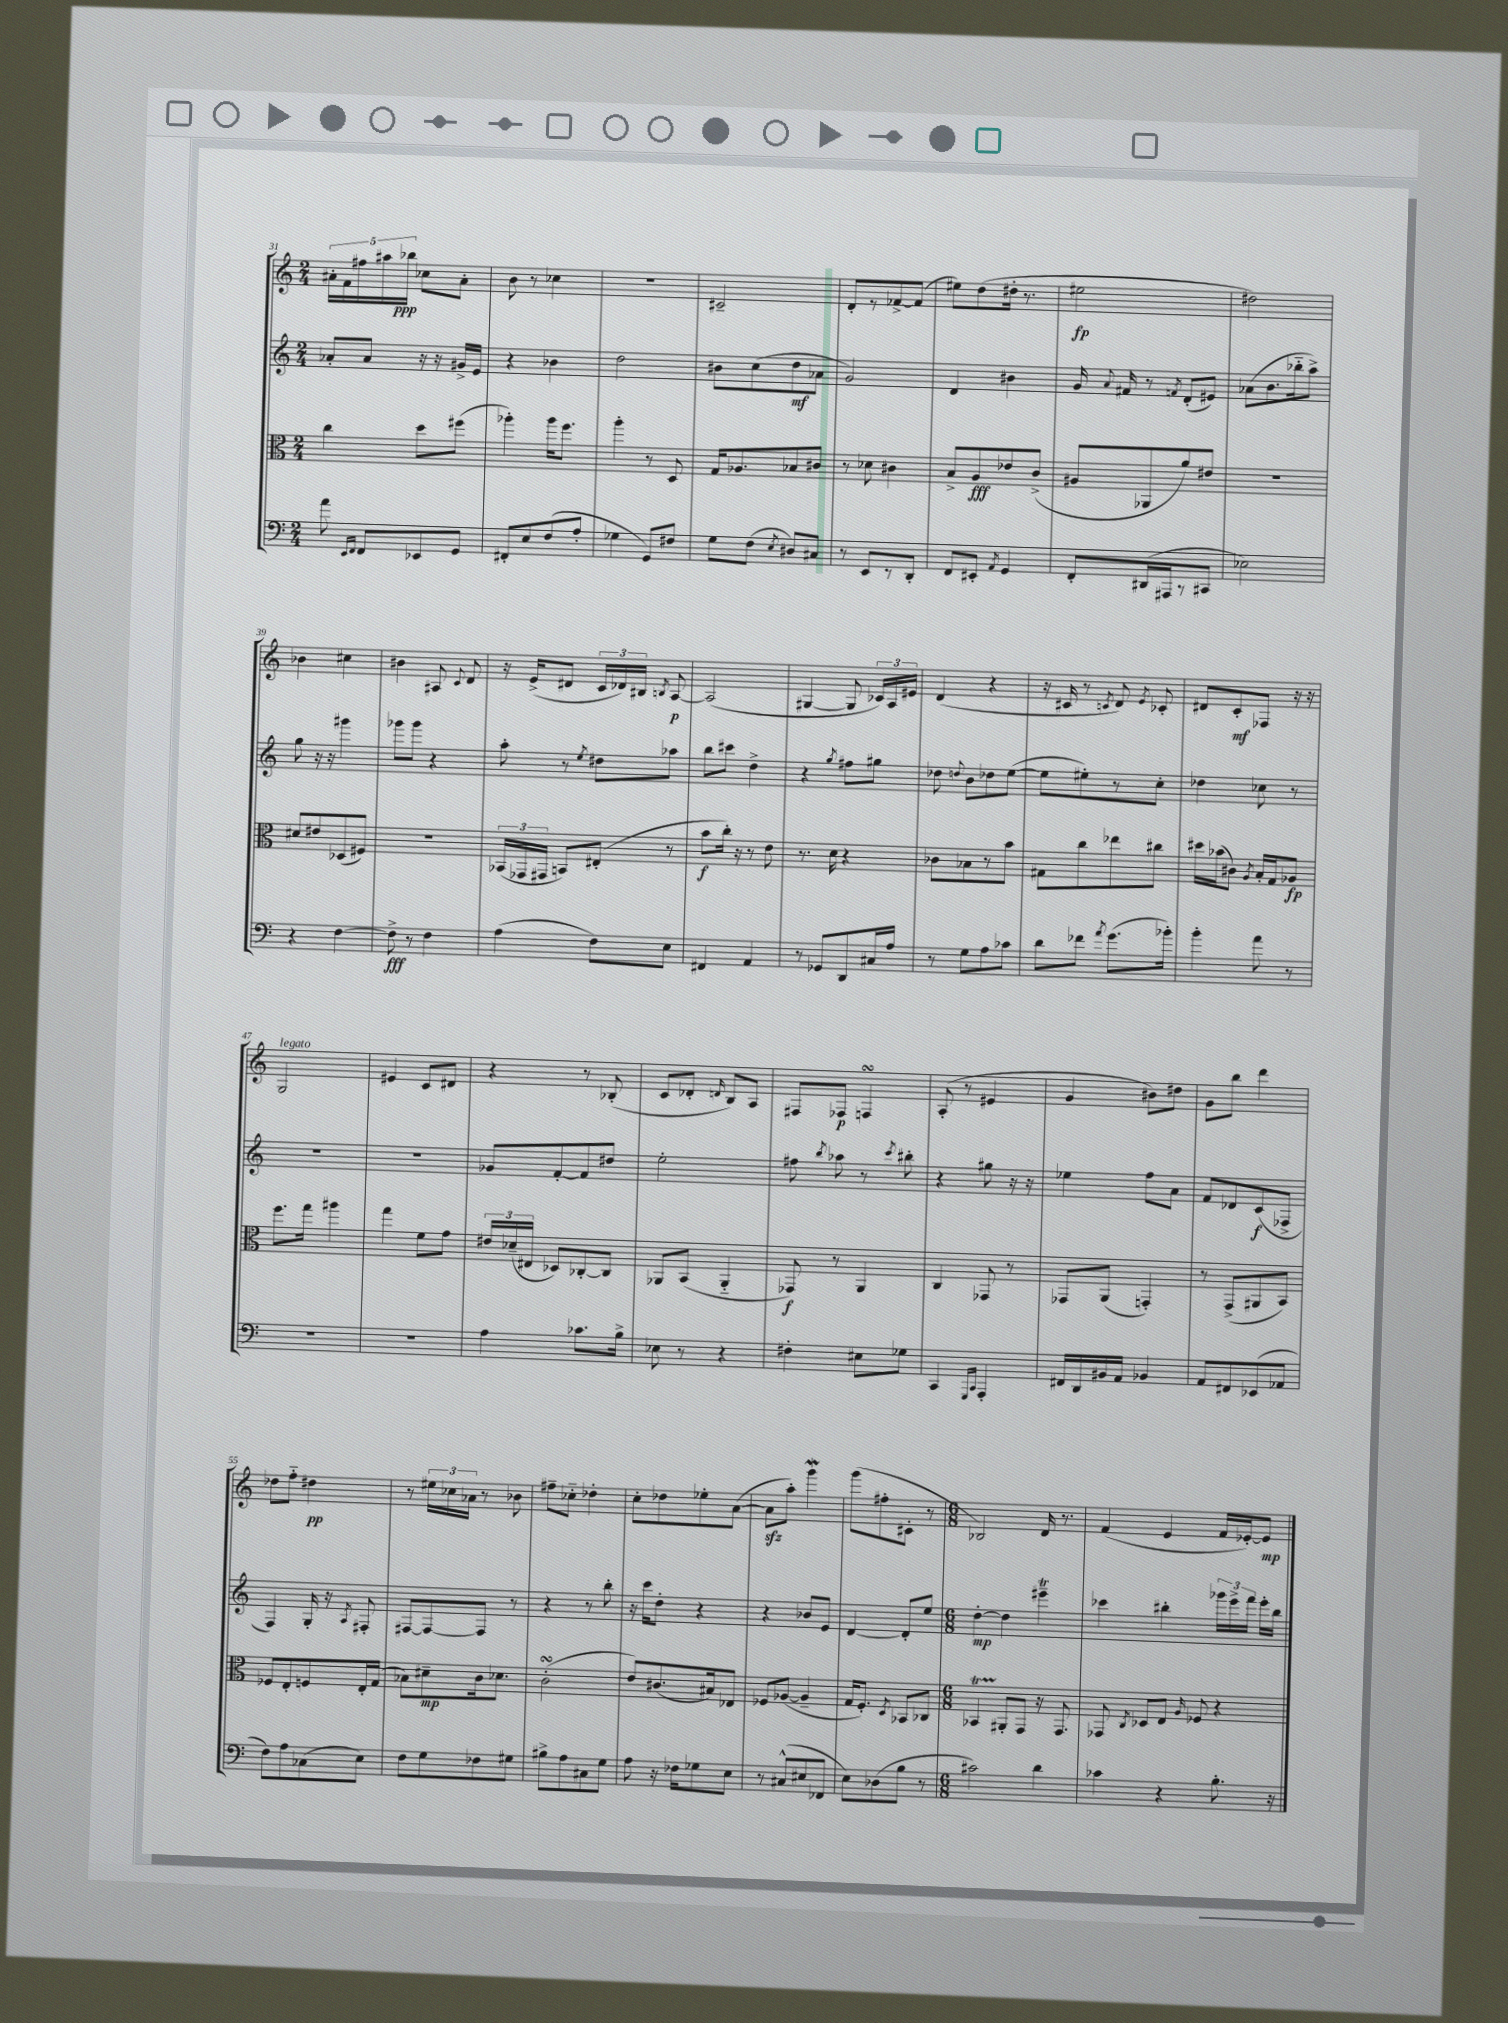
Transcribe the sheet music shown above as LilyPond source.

<<
\new StaffGroup <<
\new Staff = "s0" {
    \clef treble \key c \major \numericTimeSignature \time 2/4
    \autoBeamOff \tuplet 5/4 { ais'16[-. f'16 fis''16 ais''16 bes''16]\ppp } ces''8[ ais'8]-. |
    b'8 r8 ces''4 |
    R2 |
    cis'2-- |
    d'8[-. r8 fes'8~-> fes'8]( |
    eis''8[) d''8( dis''16]-. r8. |
    eis''2\fp |
    dis''2) |
    bes'4 cis''4 |
    bis'4 ais8 \appoggiatura { c'8 } d'8 |
    r16 e'16[->( dis'8] \tuplet 3/2 { c'16[ des'16) bis16] } \acciaccatura { b8 } a8~\p |
    a2( |
    gis4~ gis8 \tuplet 3/2 { ces'16[) a16 eis'16] } |
    d'4( r4 |
    r16 cis'16 r8 \acciaccatura { c'8 } d'8) \acciaccatura { e'8 } ces'8-. |
    dis'8[ c'8-.\mf fes8] r16 r16 |
    g2^\markup { \italic "legato" } |
    eis'4 c'8[ dis'8] |
    r4 r8 bes8-.( |
    c'8[ des'8]-. \grace { d'16 } b8[) a8] |
    fis8[ fes8]\p f4\turn |
    a8-.( r8 eis'4 |
    g'4 bis'8[) dis''8] |
    g'8[ b''8] d'''4 |
    des''8[ f''8]-_ dis''4\pp |
    r8 \tuplet 3/2 { eis''16[ ces''16 aes'16] } r8 bes'8 |
    fis''8[-- ces''8]-_ des''4-. |
    c''8[-. des''8 ees''8-. a'8]~( |
    a'8[\sfz a''8]-.) g'''4\mordent |
    g'''8[( fis''8-. cis'8]-. r8 |
    \numericTimeSignature \time 6/8 bes2) d'16 r8. |
    f'4( e'4 f'16[ ees'16~-.) ees'8]\mp \bar "|." |
}
\new Staff = "s1" {
    \clef treble \key c \major \numericTimeSignature \time 2/4
    \autoBeamOff aes'8[-. aes'8] r16 r16 gis'16[-> e'16] |
    r4 bes'4 |
    d''2 |
    bis'8[ c''8( d''8\mf aes'8] |
    g'2) |
    d'4 bis'4 |
    g'16 \appoggiatura { a'8 } fis'16 r8 \acciaccatura { f'8 } d'8[-.( eis'8]) |
    aes'8[( b'8. bes''16-_ a''8]->) |
    g''8 r16 r16 gis'''4 |
    ges'''8[ ges'''8] r4 |
    a''8-. r8 \acciaccatura { e''8 } dis''8[ aes''8] |
    b''8[ cis'''8] d''4-> |
    r4 \acciaccatura { g''8 } fis''8[ gis''8] |
    des''8 \appoggiatura { d''8 } b'8[ des''8 e''8]~( |
    e''8[ eis''8-.) r8 c''8]-. |
    des''4 ces''8 r8 |
    R2 |
    R2 |
    ges'8[ f'8~-. f'8 dis''8] |
    e''2-. |
    fis''8 \acciaccatura { b''8 } aes''8 r8 \acciaccatura { c'''8 } bis''8-. |
    r4 gis''8 r16 r16 |
    ees''4 f''8[ a'8] |
    f'8[ des'8 c'8\f( fes8]-> |
    f4) g16-. r16 \acciaccatura { a8 } fis8-. |
    fis8[~ fis8~ fis8] r8 |
    r4 r8 b''8-. |
    r16 c'''16[ d''8]-. r4 |
    r4 bes'8[ e'8] |
    d'4~ d'8[-. e''8] |
    \numericTimeSignature \time 6/8 d''4~-.\mp d''4 eis'''4--\trill |
    ces'''4 bis''4-. \tuplet 3/2 { ges'''16[ e'''16-> f'''16] } e'''16[-. bis''16] \bar "|." |
}
\new Staff = "s2" {
    \clef alto \key c \major \numericTimeSignature \time 2/4
    \autoBeamOff c''4 d''8[ fis''8]( |
    aes''4-.) aes''16[ f''8.] |
    a''4-. r8 d8 |
    g16[ aes8. bes8 cis'8] |
    r8 des'8 cis'4 |
    b8[-> a8\fff ees'8 c'8]->( |
    ais8[ aes,8 a'8) eis'8] |
    R2 |
    dis'8[ eis'8 des8( fis8]) |
    R2 |
    \tuplet 3/2 { bes,16[( ges,16 gis,16] } b,8[) eis8]-.( r8 |
    b'8[\f c''16]-.) r16 r8 e'8 |
    r8. d'16 r4 |
    ces'8[ bes8 r8 b'8] |
    gis8[ c''8 ees''8 cis''8] |
    dis''16[ bes'16( cis'8]) \acciaccatura { a8 } b16[-. g16 aes8]\fp |
    f''8.[ g''16] ais''4 |
    g''4 f'8[ g'8] |
    \tuplet 3/2 { eis'16[ des'16--( eis16] } des8[) ces8~-. ces8] |
    aes,8[ b,8]( aes,4-_ |
    ges,8\f) r8 a,4 |
    c4 ges,8 r8 |
    ges,8[ a,8]( g,4-.) |
    r8 g,8[->( ais,8 b,8]) |
    fes8[ e8-. f8 e16-. g16]( |
    bes8[) dis'8--\mp c'16 des'8.] |
    c'2-.\turn( |
    e'8[) cis'8.( bis16) ees8] |
    fes8[ aes8]~( aes4-- |
    g16[ f8.]-.) \acciaccatura { d8 } bes,8[ ces8] |
    \numericTimeSignature \time 6/8 bes,4\startTrillSpan ais,8[-.\stopTrillSpan g,8] r16 g,8. |
    ges,8 \acciaccatura { c8 } des8[ e8] \grace { a16 } fes8 r4 \bar "|." |
}
\new Staff = "s3" {
    \clef bass \key c \major \numericTimeSignature \time 2/4
    \autoBeamOff a'8 \grace { e,16[ f,16] } f,8[ ees,8 g,8] |
    fis,8[-. e8 f8( a8]-. |
    ges4 g,8[) fis8] |
    g8[ f8]( \acciaccatura { e8 } dis8[) cis8] |
    r8 e,8[ r8 d,8]-. |
    f,8[ eis,8]-. \acciaccatura { a,8 } g,4 |
    f,8[-. dis,16( ais,,16 r8 cis,8] |
    ees2) |
    r4 f4~ |
    f8->\fff r8 f4 |
    a4( f8[) e8] |
    fis,4 a,4 |
    r8 ges,8[ d,8 cis16 a16] |
    r8 g8[ a8 ces'8] |
    d'8[ fes'8] \acciaccatura { a'8 } g'8.[( bes'16]-.) |
    b'4-. a'8 r8 |
    R2 |
    R2 |
    a4 ces'8.[ b16]-> |
    ees8 r8 r4 |
    fis4-. eis8[ ges8] |
    c,4 \grace { g,,16[ c,16] } a,,4-. |
    fis,16[ d,16 bis,16 a,16] bes,4 |
    a,8[ fis,8 ees,8( aes,8] |
    f8[) a8 ces8( e8]) |
    f8[ g8 fes8 gis8] |
    bis8[-> a8 cis8 g8] |
    a8 r16 fes16[ ges8 e8] |
    r8 cis8[-^( eis8 fes,8] |
    e8[) des8( b8] r8 |
    \numericTimeSignature \time 6/8 cis'2) d'4 |
    ces'4 r4 b8.-. r16 \bar "|." |
}
>>
>>
\layout { \context { \Score currentBarNumber = #31 } }
